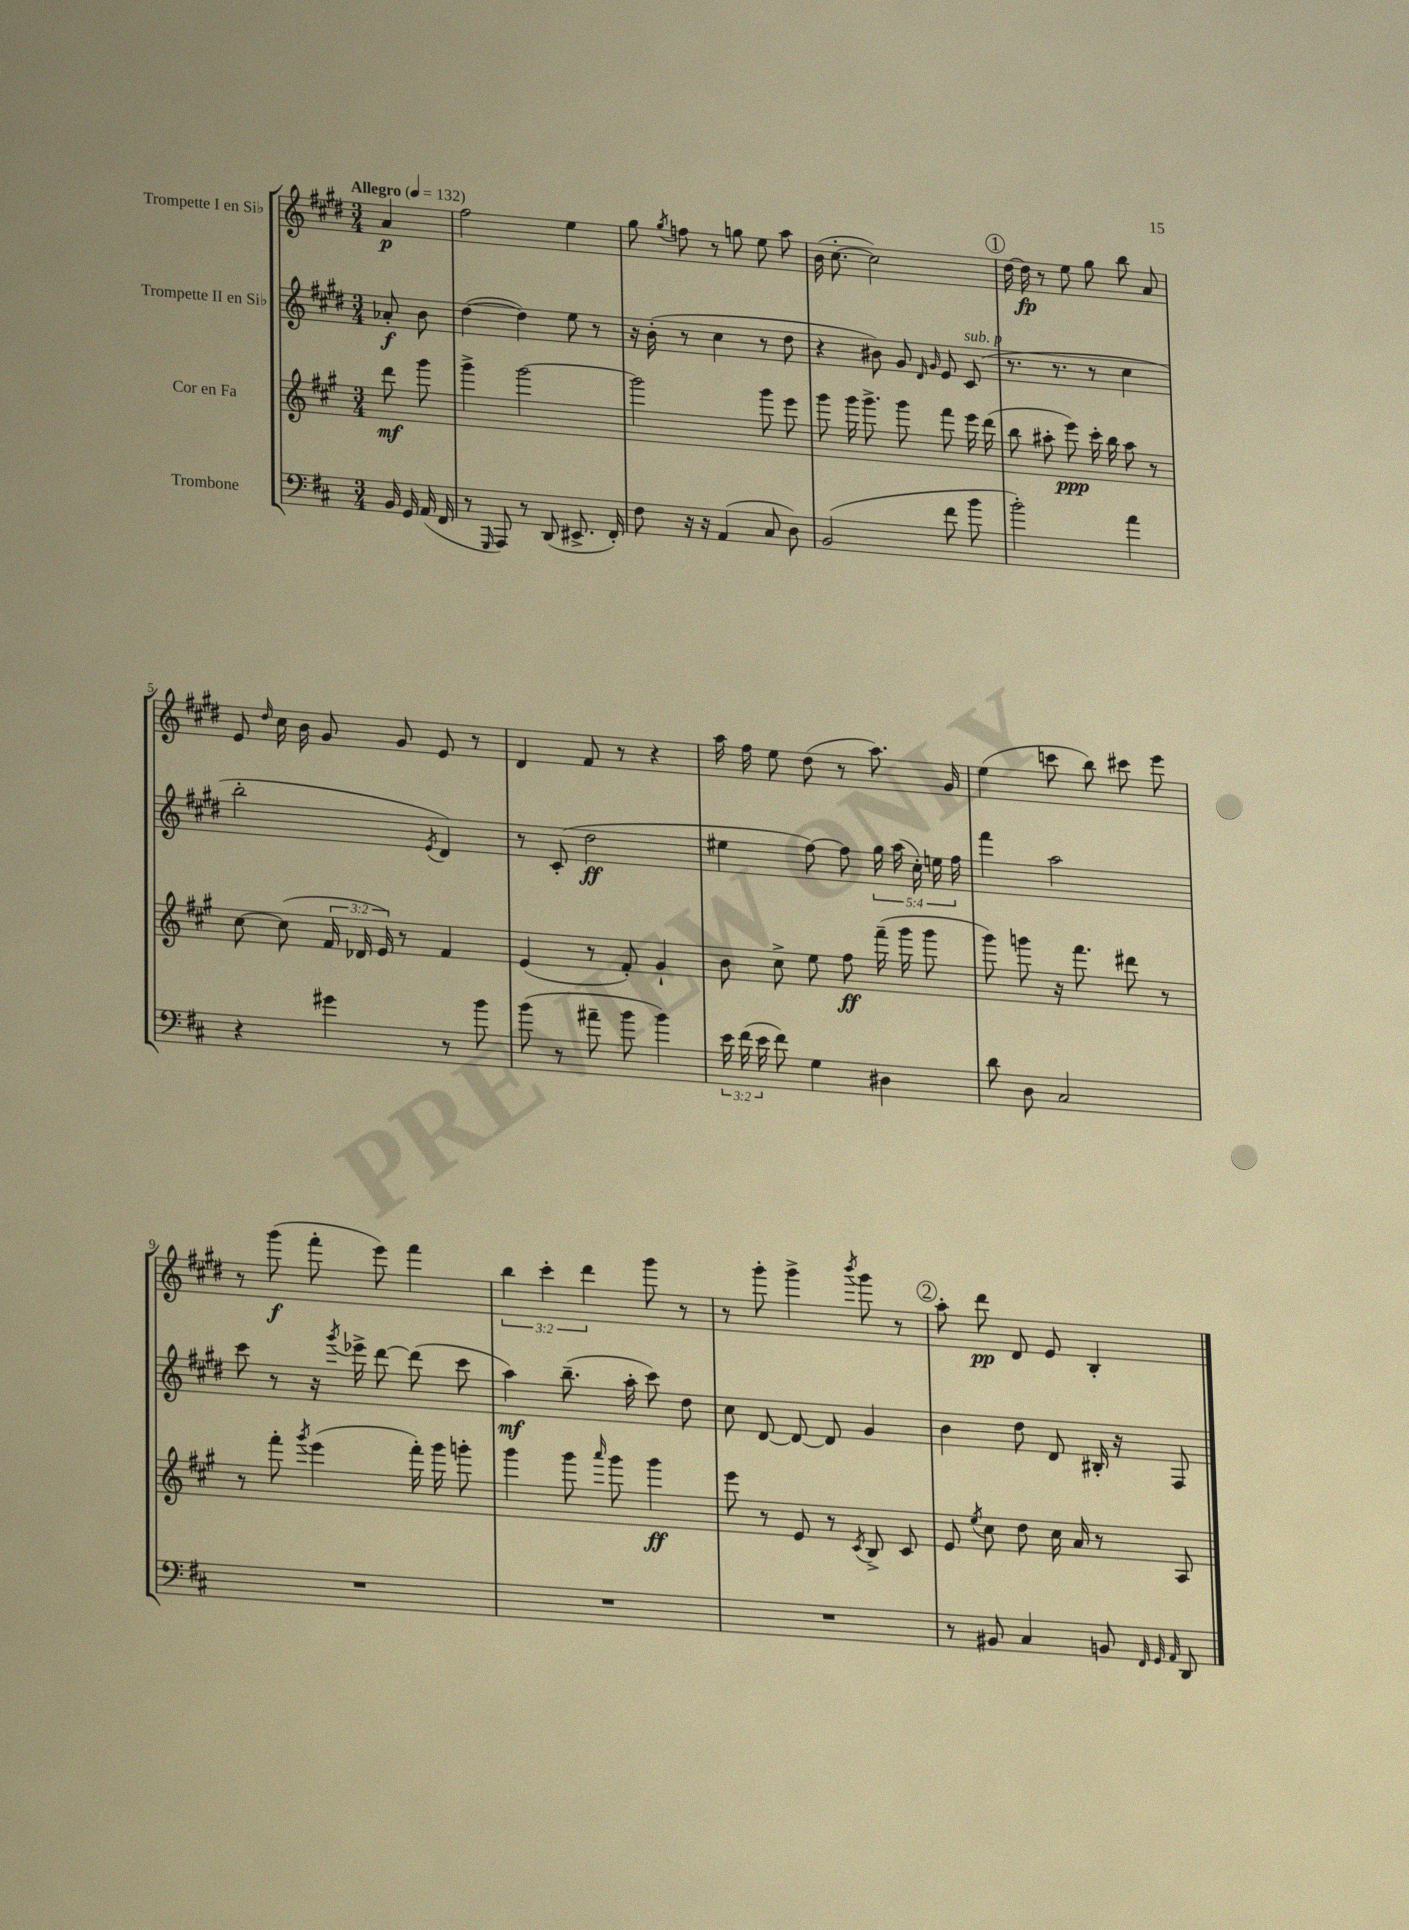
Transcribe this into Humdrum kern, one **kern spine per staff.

**kern	**kern	**kern	**kern
*staff4	*staff3	*staff2	*staff1
*clefF4	*clefG2	*clefG2	*clefG2
*k[f#c#]	*k[f#c#g#]	*k[f#c#g#d#]	*k[f#c#g#d#]
*M3/4	*M3/4	*M3/4	*M3/4
*MM132	*MM132	*MM132	*MM132
16BB/	8ddd\	8a-'/	4a/
16GG/	.	.	.
(16AA/	8ggg#\	8b\	.
16FF#/	.	.	.
=	=	=	=
8r	4ggg#^\	([4dd#\	2ff#\
16qqGGG/	.	.	.
8AAA/)	.	.	.
8r	[2ggg#\	4dd#\])	.
(8DD/	.	.	.
8.EE#^/	.	8ee\	4ee\
.	.	8r	.
16FF#'/)	.	.	.
=	=	=	=
8F#\	2ggg#\]	16r	8gg#\
.	.	(16b'\	.
.	.	.	8qgg#/
16r	.	8r	8ff\
16r	.	.	.
(4AA/	.	4cc#\	8r
.	.	.	8gg\
8C#/	8ggg#\	8r	8ee\
8D\)	8eee\	8dd#\	8aa\
=	=	=	=
(2BB/	8ggg#\	4r	(16b\
.	.	.	[8.cc#'\
.	16ggg#\	.	.
.	8.ggg#^\	.	.
.	.	8b#\)	2cc#\])
.	8ggg#\	8g#/	.
.	.	16qqd#/	.
.	.	16qqg#/	.
8f#\	8fff#\	8e/	.
8b\	16eee\	(8c#/	.
.	(16ddd\	.	.
=	=	=	=
2b'\)	8bb\	8.r	[16dd#\
.	.	.	16dd#\]
.	8aa#'\	.	8r
.	.	8.r	.
.	8eee\)	.	8ee\
.	16ccc#'\	8r	8gg#\
.	16bb\	.	.
4a\	8aa#\	4cc#\	8bb\
.	8r	.	8a/
=	=	=	=
4r	[8cc#\	2bb'\	8e/
.	.	.	16qqdd#/
.	(8cc#\]	.	16cc#\
.	.	.	16b\
4g#\	24f#/	.	8g#/
.	24d-/	.	.
.	24e/)	.	.
.	8r	.	8g#/
.	.	8qe/	.
8r	4f#/	4d#/)	8e/
8b\	.	.	8r
=	=	=	=
(8b\	(4e/	8r	4d#/
8r	.	(8c#'/	.
8a#~\	8r	2dd#\	8f#/
8b\	8f#'/)	.	8r
4b\)	4g#`/	.	4r
=	=	=	=
24e\	8b\	4ee#\	16aa\
(24f#\	.	.	.
.	.	.	16ff#\
24e\	.	.	.
8f#\)	8cc#^\	.	8ee\
4G\	8ee\	[8ff#\)	(8dd#\
.	8ff#\	8ff#\]	8r
4D#\	(16fff#~\	20gg#\	8.aa\)
.	.	(20aa\	.
.	16ggg#\	.	.
.	.	20cc#'\)	.
.	8ggg#\	.	.
.	.	20ee\	.
.	.	.	16g#/
.	.	20ff#\	.
=	=	=	=
8d\	8ggg#\)	4fff#\	(4ee\
8D\	8ggg\	.	.
2C#/	16r	2aa\	8ccc\
.	8.fff#\	.	.
.	.	.	8bb\)
.	8ddd#\	.	8ccc#\
.	8r	.	8eee\
=	=	=	=
2.r	8r	8ccc#\	8r
.	8fff#'\	8r	(8ggg#\
.	8qggg#/	.	.
.	(4eee\	16r	8fff#'\
.	.	8qggg#/	.
.	.	16eee-^\	.
.	.	[8ddd#\	8eee\)
.	16fff#'\)	(8ddd#\]	4fff#\
.	16ggg#\	.	.
.	8ggg'\	8ccc#\	.
=	=	=	=
2.r	4ggg#\	4aa\)	6bb\
.	.	.	6ccc#'\
.	8ggg#\	(8.bb~\	.
.	.	.	6ddd#\
.	16qqaaa/	.	.
.	8ggg#\	.	.
.	.	16aa'\	.
.	4ggg#\	8ccc#\)	8ggg#\
.	.	8dd#\	8r
=	=	=	=
2.r	8eee\	8cc#\	8r
.	8r	[8d#/	8ggg#'\
.	8e/	8d#/_	4ggg#^\
.	8r	8d#/]	.
.	8qc#/	.	8qbbb/
.	8B^/	4g#/	8ggg#\
.	8c#/	.	8r
=	=	=	=
8r	8e/	4b\	8aa'\
.	8qee/	.	.
8BB#/	8cc#\	.	8ddd#\
4C#/	8dd\	8dd#\	8d#/
.	16cc#\	8d#/	8e/
.	16a/	.	.
8BB/	8r	16B#'/	4B'/
.	.	16r	.
32qqFF#/	.	.	.
32qqGG/	.	.	.
32qqAA/	.	.	.
8DD/	8A/	8F#/	.
==	==	==	==
*-	*-	*-	*-
